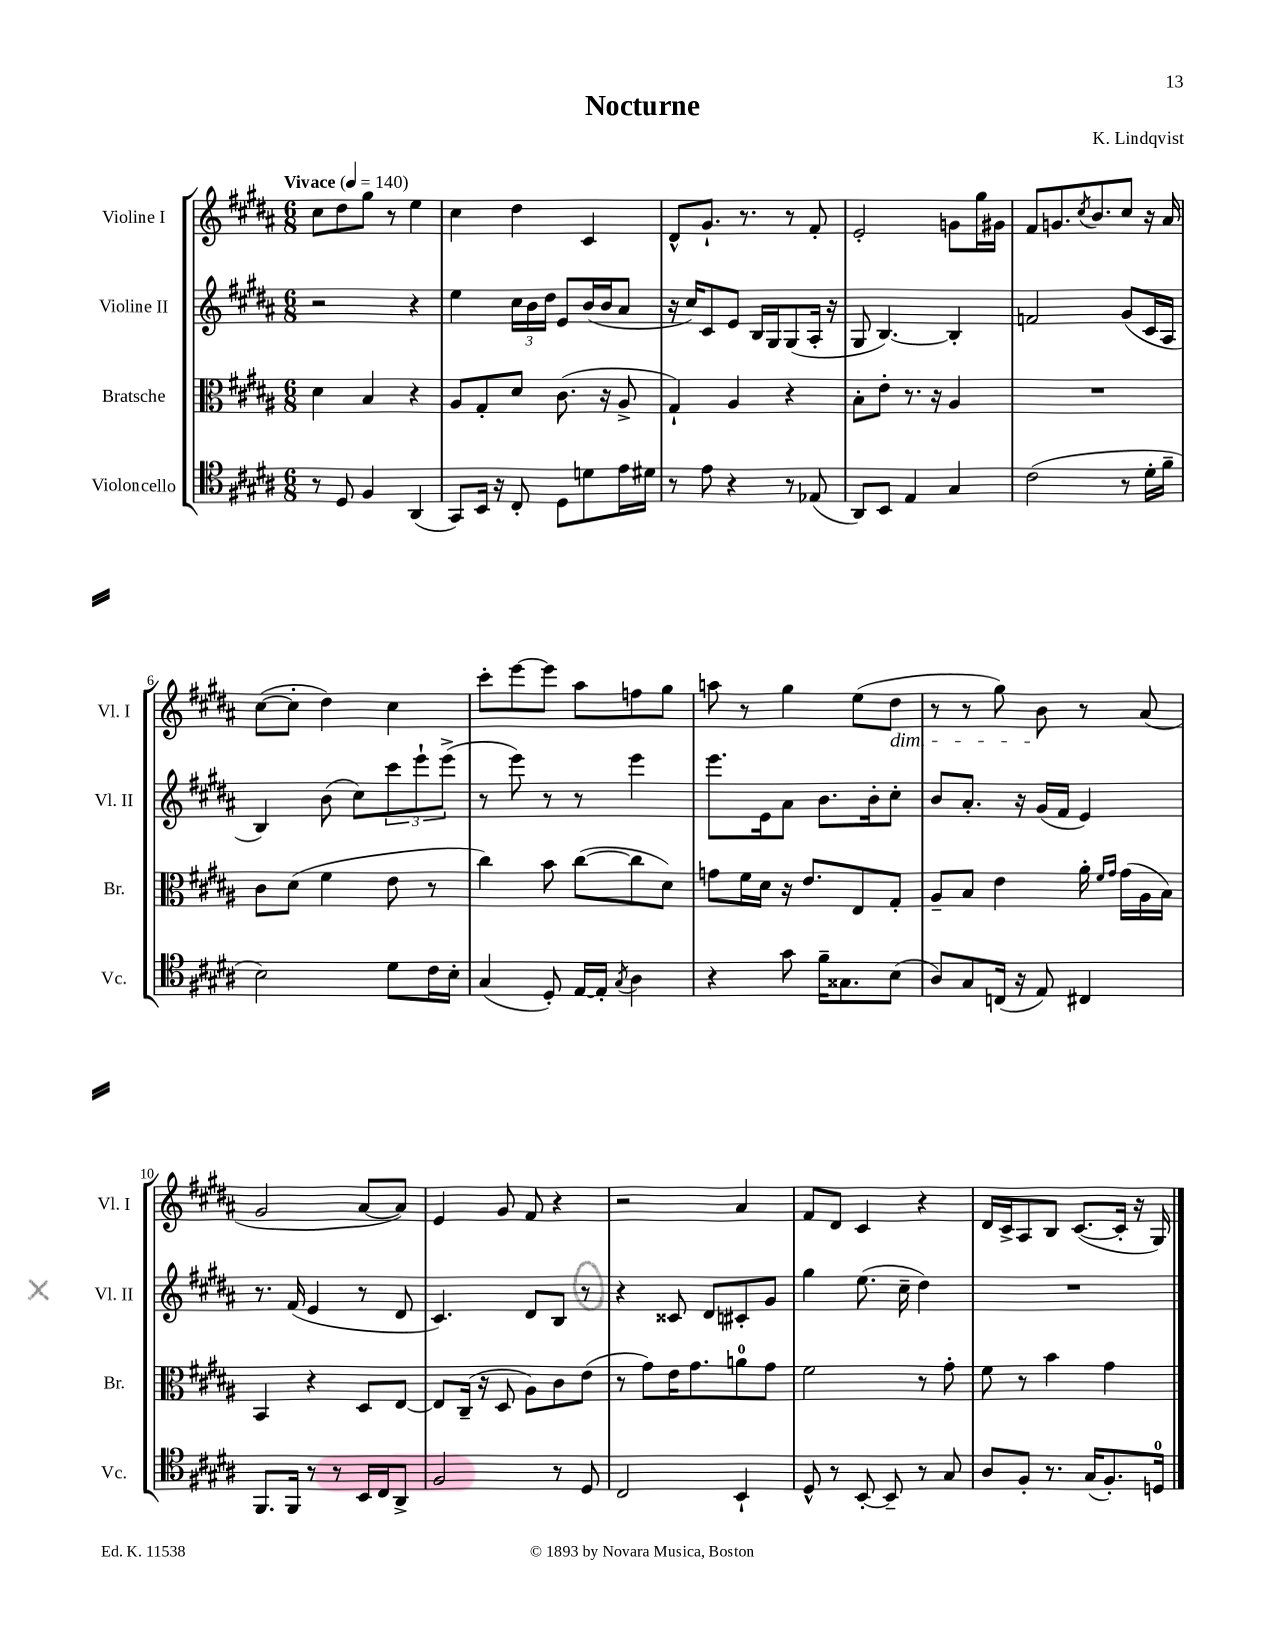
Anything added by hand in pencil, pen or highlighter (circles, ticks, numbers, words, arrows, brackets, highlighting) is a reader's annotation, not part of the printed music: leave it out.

**kern	**kern	**kern	**kern
*part4	*part3	*part2	*part1
*staff4	*staff3	*staff2	*staff1
*I"Violoncello	*I"Bratsche	*I"Violine II	*I"Violine I
*I'Vc.	*I'Br.	*I'Vl. II	*I'Vl. I
*clefC4	*clefC3	*clefG2	*clefG2
*k[f#c#g#d#a#]	*k[f#c#g#d#a#]	*k[f#c#g#d#a#]	*k[f#c#g#d#a#]
*M6/8	*M6/8	*M6/8	*M6/8
*MM140	*MM140	*MM140	*MM140
=1	=1	=1	=1
!	!	!	!LO:TX:a:B:t=Vivace
8r	4d#\	2r	8cc#\L
8D#/	.	.	8dd#\
4F#/	4B/	.	8gg#\J
.	.	.	8r
(4AA#/	4r	4r	4ee\
=2	=2	=2	=2
8GG#/L)	8A#/L	4ee\	4cc#\
16BB/Jk	8G#'/	.	.
16r	.	.	.
8C#'/	8d#/J	24cc#\LL	4dd#\
.	.	24b\	.
.	.	24dd#\JJ	.
8D#\L	(8.c#\	8e/L	.
8dn\	.	(16b/L	4c#/
.	16r	16b/J	.
16e\L	8A#^/	8a#/J	.
16d#X\JJ	.	.	.
=3	=3	=3	=3
8r	4G#`/)	16r	8d#^^/L
.	.	16cc#/KL)	.
8e\	.	8c#/	8.g#`/J
4r	4A#/	8e/J	.
.	.	.	8.r
.	.	16B/LL	.
.	.	16G#/J	.
8r	4r	(8G#/	8r
(8E-X/	.	16A#'/Jk	8f#'/
.	.	16r	.
=4	=4	=4	=4
8AA#/L)	8B'\L	8G#/	2e'/
8BB/J	8e'\J	[4.B/)	.
4E/	8.r	.	.
.	16r	.	.
4G#/	4A#/	4B'/]	8gn\L
.	.	.	16gg#\L
.	.	.	16g#X\JJ
=5	=5	=5	=5
(2c#\	2.r	2fn/	8f#/L
.	.	.	8.gn/
.	.	.	8qcc#/
.	.	.	8.b/
8r	.	(8g#/L	8cc#/J
16d#'\LL	.	16c#/L	16r
16f#~\JJ	.	16A#/JJ	16a#/
!!LO:LB:g=z
=6	=6	=6	=6
2B\)	8c#\L	4B/)	([8cc#\L
.	(8d#\J	.	8cc#'\J]
.	4f#\	(8b\	4dd#\)
.	.	8cc#\L)	.
8d#\L	8e\	12ccc#\	4cc#\
.	.	12eee`\	.
16c#\L	8r	.	.
.	.	(12eee^\J	.
16B'\JJ	.	.	.
=7	=7	=7	=7
(4G#/	4cc#\)	8r	8ccc#'\L
.	.	8eee\)	[8eee\
8D#'/)	8b\	8r	8eee\J]
[16E/LL	([8cc#\L	8r	8aa#\L
16E'/JJ]	.	.	.
8qG#/	.	.	.
4A#\	8cc#\]	4eee\	8ffn\
.	8d#\J)	.	8gg#\J
=8	=8	=8	=8
4r	8gn\L	8.eee\L	8aan\
.	16f#\L	.	8r
.	16d#\JJ	16e\k	.
8g#\	16r	8a#\J	4gg#\
.	8.e/L	.	.
16f#~\KL	.	8.b\L	.
8.G##X\	.	.	.
.	8E/	.	(8ee\L
.	.	16b'\k	.
!	!	!	!LO:TX:b:i:t=dim.
(8B\J	8G#'/J	8cc#'\J	8dd#\J
=9	=9	=9	=9
8A#/L)	8A#~/L	8b/L	8r
8G#/	8B/J	8.a#'/J	8r
(16Cn/Jk	4e\	.	8gg#\)
16r	.	16r	.
8E/)	.	(16g#/LL	8b\
.	.	16f#/JJ	.
4C#X/	16a#'\	4e/)	8r
.	16qqf#/LL	.	.
.	16qqg#/JJ	.	.
.	(16g#\LL	.	.
.	16A#\	.	(8a#/
.	16B\JJ)	.	.
!!LO:LB:g=z
=10	=10	=10	=10
8.FF#/L	4BB/	8.r	2g#/
16FF#/Jk	.	(16f#/	.
8r	4r	4e/	.
8r	.	.	.
16BB/LL	8D#/L	8r	[8a#/L
16C#/J	.	.	.
8AA#^/J	[8E/J	8d#/	8a#/J])
=11	=11	=11	=11
2F#/	8E/L]	4.c#/)	4e/
.	(16C#~/Jk	.	.
.	16r	.	.
.	8D#/	.	8g#/
.	8A#\L)	8d#/L	8f#/
8r	8c#\	8B/J	4r
8D#/	(8e\J	8r	.
=12	=12	=12	=12
2C#/	8r	4r	2r
.	8g#\L)	.	.
.	16e\K	8c##X/	.
.	8.g#\	.	.
.	.	8d#/L	.
4BB`/	8an\	8c#X'/	4a#/
.	8g#\J	8g#/J	.
=13	=13	=13	=13
8D#^^/	2f#\	4gg#\	8f#/L
8r	.	.	8d#/J
[8BB'/	.	(8.ee\	4c#/
8BB~/]	.	.	.
.	.	16cc#~\	.
8r	8r	4dd#\)	4r
8G#/	8g#'\	.	.
=14	=14	=14	=14
8A#/L	8f#\	2.r	16d#/LL
.	.	.	16c#^/J
8F#'/J	8r	.	8A#/
8.r	4b\	.	8B/J
.	.	.	([8.c#/L
(16G#/KL	.	.	.
8.F#'/)	4g#\	.	.
.	.	.	16c#'/Jk]
.	.	.	16r
16Dn/Jk	.	.	16G#/)
==	==	==	==
*-	*-	*-	*-
